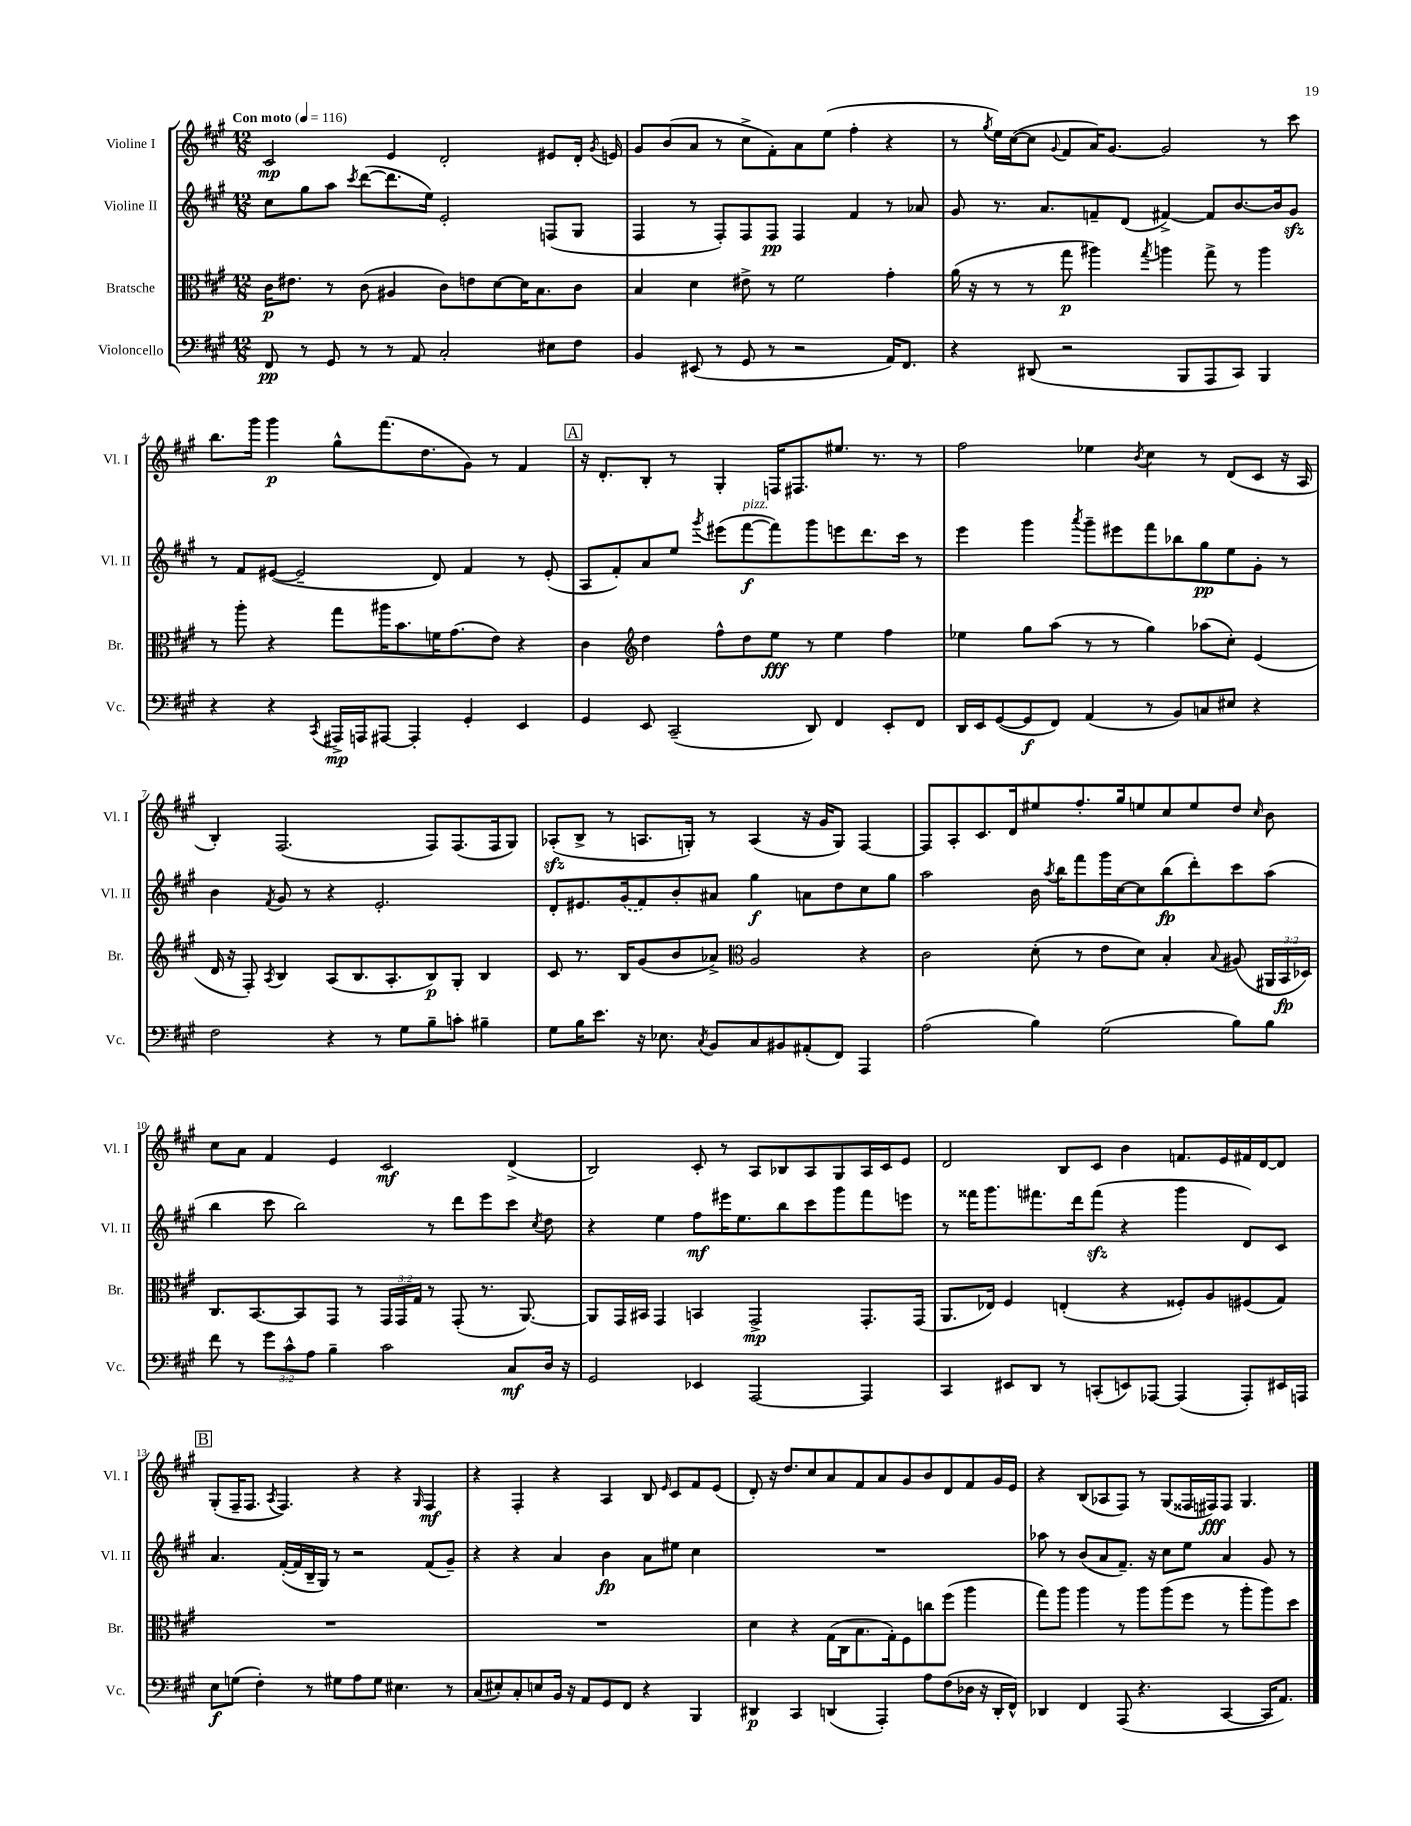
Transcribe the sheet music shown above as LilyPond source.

<<
\new StaffGroup <<
\new Staff = "s0" \with { instrumentName = "Violine I" shortInstrumentName = "Vl. I" } {
    \clef treble \key a \major \numericTimeSignature \time 12/8 \tempo "Con moto" 4 = 116
    \autoBeamOff cis'2\mp e'4 d'2-. eis'8[ d'16]-. \acciaccatura { gis'8 } e'16 |
    gis'8[ b'8( a'8] r8 cis''8[-> fis'8-.) a'8 e''8]( fis''4-. r4 |
    r8 \acciaccatura { gis''8 } e''16[) cis''16~( cis''8] \appoggiatura { gis'8 } fis'8[ a'16) gis'8.]~ gis'2 r8 cis'''8 |
    b''8.[ gis'''16] gis'''4\p gis''8[-^ fis'''8.( d''8. gis'8]) r8 fis'4 |
    \mark \markup { \box "A" } r16 d'8.[-. b8]-. r8 gis4-. f16[ fis8. eis''8.] r8. r8 |
    fis''2 ees''4 \acciaccatura { b'8 } cis''4 r8 d'8[( cis'8] r16 a16 |
    b4-.) fis2.( fis8[) fis8.( fis16 gis8]) |
    aes8[-.\sfz( b8]-> r8 a8.[ g16]-.) r8 a4( r16 gis'16[ g8]) fis4~ |
    fis8[ a8-. cis'8. d'16 eis''8 fis''8.-. gis''16 e''8 cis''8 e''8 d''8] \grace { cis''16 } b'8 |
    cis''8[ a'8] fis'4 e'4 cis'2\mf d'4->( |
    b2) cis'8-. r8 a8[ bes8 a8 gis8 a16 cis'16 e'8] |
    d'2 b8[ cis'8] b'4 f'8.[ e'16 fis'16 d'16~ d'8] |
    \mark \markup { \box "B" } gis8[-.( fis16-- fis8.] \acciaccatura { a8 } fis4.) r4 r4 \grace { gis16 } fis4\mf |
    r4 fis4-. r4 a4 b8 \grace { e'16 } cis'8[ fis'8 e'8]( |
    d'8-.) r16 d''8.[ cis''8 a'8 fis'8 a'8 gis'8 b'8 d'8 fis'8 gis'16 e'16] |
    r4 b8[( aes8 fis8]) r8 gis8[( fisis16 fis16\fff) fis8] gis4. \bar "|." |
}
\new Staff = "s1" \with { instrumentName = "Violine II" shortInstrumentName = "Vl. II" } {
    \clef treble \key a \major \numericTimeSignature \time 12/8
    \autoBeamOff cis''8[ gis''8 a''8] \acciaccatura { cis'''8 } d'''8[~( d'''8. e''16]) e'2-. f8[( gis8] |
    fis4 r8 fis8[-.) fis8 fis8]\pp fis4 fis'4 r8 aes'8 |
    gis'8 r8. a'8.[ f'8-- d'8]( fis'4~->) fis'8[ b'8.~ b'16 gis'8]\sfz |
    r8 fis'8[ eis'8]~( eis'2-- d'8) fis'4 r8 eis'8-.( |
    \mark \markup { \box "A" } a8[ fis'8-.) a'8 e''8] \acciaccatura { gis'''8 } eis'''8[( fis'''8~\f^\markup { \italic "pizz." } fis'''8) gis'''8 e'''8 d'''8. cis'''16] r8 |
    e'''4 gis'''4 \acciaccatura { a'''8 } gis'''8[-- eis'''8 fis'''8 bes''8 gis''8\pp e''8 gis'8]-. r8 |
    b'4 \acciaccatura { fis'8 } gis'8 r8 r4 e'2.-. |
    d'8[-. eis'8. \once \slurDashed gis'16( fis'8) b'8-. ais'8] gis''4\f a'8[ d''8 cis''8 gis''8] |
    a''2 b'16 \acciaccatura { a''8 } b''16[ fis'''8 gis'''16 cis''16~ cis''8 b''8\fp( d'''8-.) cis'''8 a''8]( |
    b''4 cis'''8 b''2) r8 d'''8[ e'''8 cis'''8] \acciaccatura { cis''8 } d''8 |
    r4 e''4 fis''8[\mf eis'''16 e''8. b''8 cis'''8 gis'''8 fis'''8 e'''8] |
    r8 fisis'''16[ gis'''8. fis'''8. d'''16 fis'''8]\sfz( r4 gis'''4 d'8[) cis'8] |
    \mark \markup { \box "B" } a'4. fis'16[~-.( fis'16 b16-- gis16]) r8 r2 fis'8[( gis'8]--) |
    r4 r4 a'4 b'4\fp a'8[ eis''8] cis''4 |
    R1. |
    aes''8 r8 b'8[( a'8 fis'8.]--) r16 cis''8[ e''8] a'4 gis'8 r8 \bar "|." |
}
\new Staff = "s2" \with { instrumentName = "Bratsche" shortInstrumentName = "Br." } {
    \clef alto \key a \major \numericTimeSignature \time 12/8 \override Staff.TupletNumber.text = #tuplet-number::calc-fraction-text
    \autoBeamOff cis'16[\p eis'8.] r8 cis'8( ais4 cis'8[) e'8 d'8~ d'16 b8. cis'8] |
    b4 d'4 eis'8-> r8 fis'2 gis'4-. |
    a'16( r16 r8 r8 gis''8\p ais''4) \acciaccatura { gis''8 } a''4 gis''8-> r8 a''4 |
    r8 a''8-. r4 gis''8[ ais''16 b'8. f'16 gis'8.( e'8]) r4 |
    \mark \markup { \box "A" } cis'4 \clef treble d''4 fis''8[-^ d''8 e''8]\fff r8 e''4 fis''4 |
    ees''4 gis''8[ a''8]( r8 r8 gis''4) aes''8[( cis''8]-.) e'4( |
    d'16 r16 fis8-.) \acciaccatura { a8 } b4 a8[( b8. a8.-. b8\p) gis8]-. b4 |
    cis'8 r8. b16[ gis'8( b'8 aes'8]->) \clef alto a2 r4 |
    cis'2 d'8-.( r8 e'8[ d'8]) b4-. \appoggiatura { b8 } ais8( \tuplet 3/2 { ais,16[ b,16\fp des16]) } |
    cis8.[ b,8.~ b,8 gis,8] r8 \tuplet 3/2 { gis,16[ gis,16 gis16] } r8 gis,8-.( r8. a,8.~) |
    a,8[ gis,16 bis,16] gis,4 b,4 gis,2->\mp gis,8.[-. gis,16]( |
    a,8.[ ees16]) fis4 e4-.( r4 fisis8[-.) a8 fis8( gis8]) |
    \mark \markup { \box "B" } R1. |
    R1. |
    d'4 r4 gis16[( cis16 b8. gis16-.) fis8 c''8 fis''8]( a''4 |
    gis''8[) a''8] a''4 r8 a''8[ a''8( fis''8] r8 a''8[-. a''8) d''8] \bar "|." |
}
\new Staff = "s3" \with { instrumentName = "Violoncello" shortInstrumentName = "Vc." } {
    \clef bass \key a \major \numericTimeSignature \time 12/8 \override Staff.TupletNumber.text = #tuplet-number::calc-fraction-text
    \autoBeamOff fis,8\pp r8 gis,8 r8 r8 a,8 cis2-. eis8[ fis8] |
    b,4 eis,8( r8 gis,8 r8 r2 a,16[) fis,8.] |
    r4 dis,8( r2 b,,8[ a,,8 cis,8]) b,,4 |
    r4 r4 \acciaccatura { cis,8 } ais,,16[->\mp a,,16 ais,,8]~ ais,,4-. gis,4-. e,4 |
    \mark \markup { \box "A" } gis,4 e,8 cis,2--( d,8) fis,4 e,8[-. fis,8] |
    d,16[ e,16 gis,8~( gis,8\f fis,8]) a,4( r8 b,8[) c8 eis8] r4 |
    fis2 r4 r8 gis8[ b8-- c'8]-. bis4-- |
    gis8[ b16 e'8.] r16 ees8. \acciaccatura { cis8 } b,8[ cis8 bis,8 ais,8-.( fis,8]) a,,4 |
    a2( b4) gis2( b8[) b8] |
    fis'8 r8 \tuplet 3/2 { gis'8[ cis'8-^ a8] } b4-- cis'2 cis8[\mf d16] r16 |
    gis,2 ees,4 a,,2~ a,,4 |
    cis,4 eis,8[ d,8] r8 c,8[-.( e,8) aes,,8]~ aes,,4( aes,,8[-.) eis,16 a,,16] |
    \mark \markup { \box "B" } e8[\f g8]( fis4-.) r8 gis8[ a8 gis8] eis4. r8 |
    cis8[( eis8-.) cis8-. e8 b,16] r16 a,8[ gis,8 fis,8] r4 b,,4 |
    dis,4\p cis,4 d,4( a,,4-.) a8[ fis8( des16] r16 d,16[-. fis,16]-^) |
    des,4 fis,4 a,,8( r4. cis,4~ cis,16[ a,8.]) \bar "|." |
}
>>
>>
